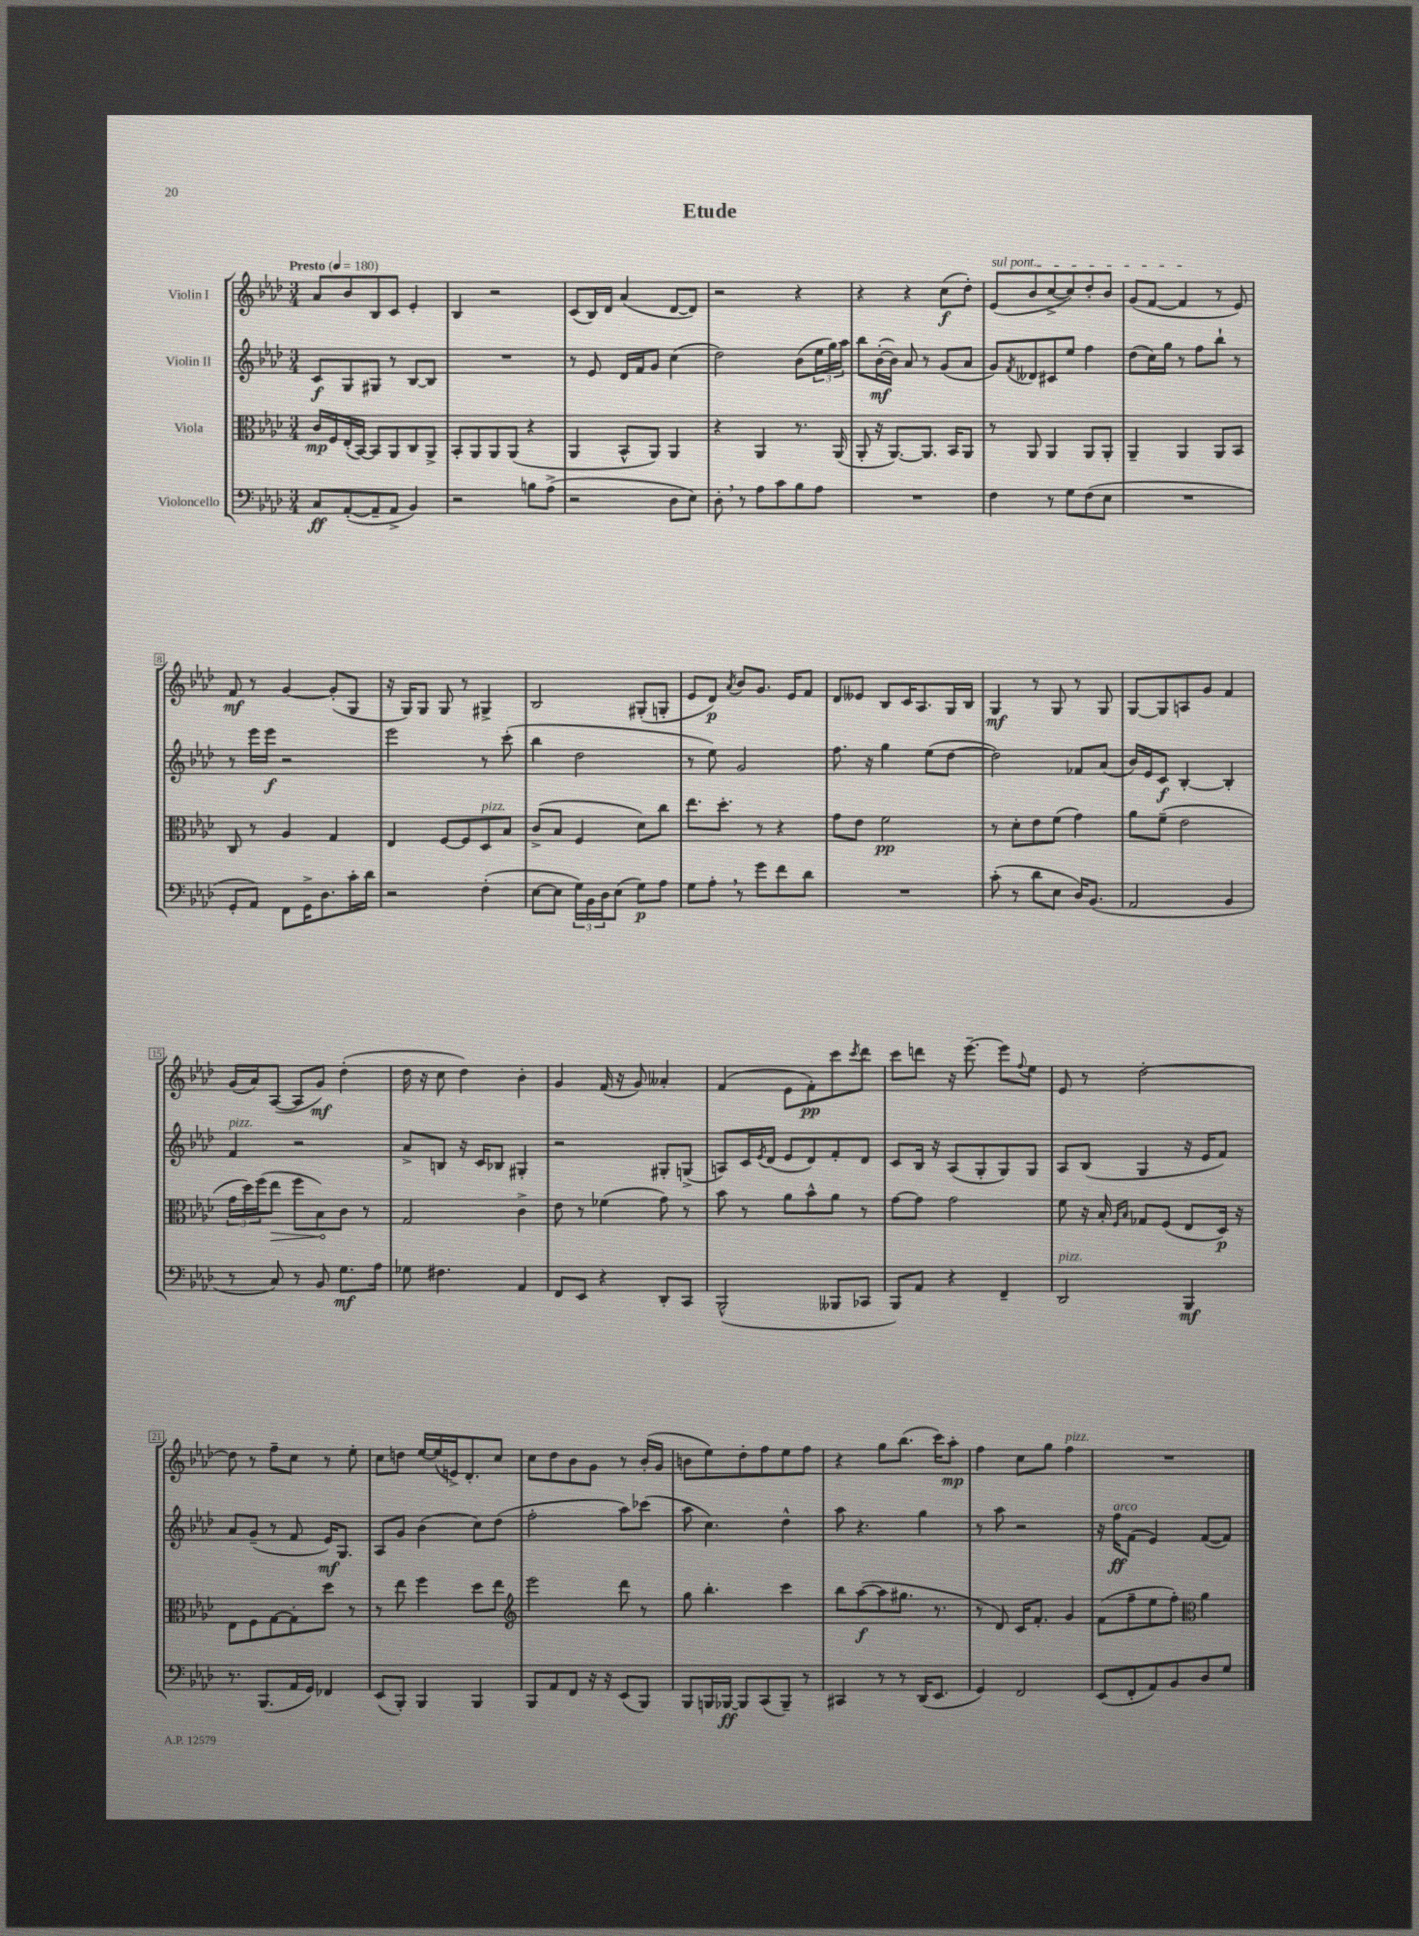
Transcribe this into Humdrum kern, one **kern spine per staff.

**kern	**dynam	**kern	**dynam	**kern	**dynam	**kern	**dynam
*part4	*part4	*part3	*part3	*part2	*part2	*part1	*part1
*staff4	*staff4	*staff3	*staff3	*staff2	*staff2	*staff1	*staff1
*I"Violoncello	*	*I"Viola	*	*I"Violin II	*	*I"Violin I	*
*clefF4	*	*clefC3	*	*clefG2	*	*clefG2	*
*k[b-e-a-d-]	*	*k[b-e-a-d-]	*	*k[b-e-a-d-]	*	*k[b-e-a-d-]	*
*M3/4	*	*M3/4	*	*M3/4	*	*M3/4	*
*MM180	*	*MM180	*	*MM180	*	*MM180	*
=1	=1	=1	=1	=1	=1	=1	=1
!	!	!	!	!	!	!LO:TX:a:B:t=Presto	!
8C/L	ff	16c/LL	mp	8c/L	f	8a-/L	.
.	.	16F/	.	.	.	.	.
([8AA-'/	.	(16E-'/	.	8G/	.	8b-/	.
.	.	[16BB-/JJ)	.	.	.	.	.
8AA-~/]	.	8BB-/L]	.	8G#X/J	.	8B-/	.
8AA-^/J	.	8AA-/	.	8r	.	8c/J	.
4BB-/)	.	8C/	.	[8B-/L	.	4e-'/	.
.	.	8AA-^/J	.	8B-/J]	.	.	.
=2	=2	=2	=2	=2	=2	=2	=2
2r	.	8BB-'/L	.	2.r	.	4B-/	.
.	.	8AA-/	.	.	.	.	.
.	.	8AA-/	.	.	.	2r	.
.	.	(8AA-/J	.	.	.	.	.
8Bn\L	.	4r	.	.	.	.	.
(8A-^\J	.	.	.	.	.	.	.
=3	=3	=3	=3	=3	=3	=3	=3
2r	.	4AA-/	.	8r	.	(8c/L	.
.	.	.	.	8e-/	.	16B-/L)	.
.	.	.	.	.	.	16d-/JJ	.
.	.	8BB-^^/L	.	16d-/LL	.	(4a-/	.
.	.	.	.	16f/J	.	.	.
.	.	8AA-/J)	.	8g/J	.	.	.
8D-\L	.	4AA-/	.	(4cc\	.	[8d-/L	.
8E-\J)	.	.	.	.	.	8d-/J])	.
=4	=4	=4	=4	=4	=4	=4	=4
8D-',\	.	4r	.	2dd-\)	.	2r	.
8r	.	.	.	.	.	.	.
8A-\L	.	4AA-/	.	.	.	.	.
8c\	.	.	.	.	.	.	.
8B-\	.	8.r	.	(8b-\L	.	4r	.
8A-\J	.	.	.	24ee-\L	.	.	.
.	.	.	.	24gg\)	.	.	.
.	.	(16AA-/	.	.	.	.	.
.	.	.	.	24aa-\JJ	.	.	.
=5	=5	=5	=5	=5	=5	=5	=5
2.r	.	8AA-'/	.	8bb-\L	.	4r	.
.	.	16r	.	([16b-'\L	mf	.	.
.	.	[8.AA-/L)	.	16b-\JJ])	.	.	.
.	.	.	.	8a-/	.	4r	.
.	.	8.AA-/J]	.	8r	.	.	.
.	.	.	.	(8g/L	.	(8cc\L	f
.	.	16BB-/KL	.	.	.	.	.
.	.	8AA-/J	.	8a-/J	.	8dd-'\J)	.
=6	=6	=6	=6	=6	=6	=6	=6
!	!	!	!	!	!	!LO:TX:a:i:t=sul pont.	!
4F\	.	8r	.	8g/L)	.	(8e-/L	.
.	.	.	.	8qf/	.	.	.
.	.	8AA-/	.	8d--X/	.	8b-/	.
8r	.	4AA-/	.	8c#X/	.	[8cc^/	.
8G\L	.	.	.	8ee-/J	.	8cc/])	.
(8F\	.	8AA-/L	.	4ff\	.	8dd-'/	.
8E-\J	.	8AA-'/J	.	.	.	8b-/J	.
=7	=7	=7	=7	=7	=7	=7	=7
2.r	.	4AA-~/	.	(8dd-\L	.	(8g/L	.
.	.	.	.	16cc\L)	.	[8f/J	.
.	.	.	.	16gg\JJ	.	.	.
.	.	4AA-/	.	8r	.	4f/]	.
.	.	.	.	8ff\L	.	.	.
.	.	8AA-/L	.	8bb-`\J	.	8r	.
.	.	8BB-/J	.	8r	.	8e-/)	.
!!LO:LB:g=z
=8	=8	=8	=8	=8	=8	=8	=8
8GG'/L	.	8C/	.	8r	.	8f/	mf
8AA-/J)	.	8r	.	16eee-\LL	.	8r	.
.	.	.	.	16eee-\JJ	f	.	.
8FF\L	.	4A-/	.	2r	.	[4g/	.
16GG^\K	.	.	.	.	.	.	.
8.D-\	.	.	.	.	.	.	.
.	.	4G/	.	.	.	(8g'/L]	.
16c'\L	.	.	.	.	.	8G/J	.
16d-\JJ	.	.	.	.	.	.	.
=9	=9	=9	=9	=9	=9	=9	=9
2r	.	4E-/	.	2eee-\	.	16r	.
.	.	.	.	.	.	16G/KL)	.
.	.	.	.	.	.	8G/J	.
.	.	[8F/L	.	.	.	8G/	.
.	.	8F/]	.	.	.	8r	.
!	!	!LO:TX:a:i:t=pizz.	!	!	!	!	!
(4F'\	.	8D-/	.	8r	.	4G#X^/	.
.	.	8B-/J	.	(8ccc'\	.	.	.
=10	=10	=10	=10	=10	=10	=10	=10
[8E-\L	.	(8c^/L	.	4bb-\	.	2B-/	.
8E-\J]	.	8B-/J	.	.	.	.	.
24G\LL)	.	4F/	.	2dd-\	.	.	.
24BB-\	.	.	.	.	.	.	.
24D-\J	.	.	.	.	.	.	.
(8E-\J	.	.	.	.	.	.	.
8G\L)	p	8d-\L)	.	.	.	(8G#X'/L	.
8A-\J	.	8cc\J	.	.	.	8Gn'/J	.
=11	=11	=11	=11	=11	=11	=11	=11
8G\L	.	8.ee-\L	.	8r	.	8e-/L	.
8A-',\J	.	.	.	8ee-\)	.	8d-/J)	p
.	.	8.dd-'\J	.	.	.	.	.
.	.	.	.	.	.	8qa-/	.
8r	.	.	.	2g/	.	8b-/L	.
8g\L	.	8r	.	.	.	8.g/J	.
8f\	.	4r	.	.	.	.	.
.	.	.	.	.	.	16e-/KL	.
8d-\J	.	.	.	.	.	8f/J	.
=12	=12	=12	=12	=12	=12	=12	=12
2.r	.	8g\L	.	8.ff\	.	8d-/L	.
.	.	8e-\J	.	.	.	8e--X/J	.
.	.	.	.	16r	.	.	.
.	.	2f\	pp	4gg\	.	8B-/L	.
.	.	.	.	.	.	16c/K	.
.	.	.	.	.	.	8.A-/	.
.	.	.	.	(8ee-\L	.	.	.
.	.	.	.	[8dd-\J	.	16G/L	.
.	.	.	.	.	.	16B-/JJ	.
=13	=13	=13	=13	=13	=13	=13	=13
(8c'\	.	8r	.	2dd-\])	.	4G/	mf
8r	.	8d-'\L	.	.	.	.	.
8d-\L	.	8e-\	.	.	.	8r	.
8E-\J	.	(8f\J	.	.	.	8G/	.
16D-/KL)	.	4g\)	.	8f-X/L	.	8r	.
(8.BB-/J	.	.	.	.	.	.	.
.	.	.	.	(8a-/J	.	8G/	.
=14	=14	=14	=14	=14	=14	=14	=14
2AA-/	.	8a-\L	.	16b-/LL)	.	[8G/L	.
.	.	.	.	16e-/J	.	.	.
.	.	(8f~\J	.	8c/J	f	8G/]	.
.	.	2e-\	.	[4B-'/	.	8An/	.
.	.	.	.	.	.	8g/J	.
4BB-/	.	.	.	4B-'/]	.	4f/	.
!!LO:LB:g=z
=15	=15	=15	=15	=15	=15	=15	=15
!	!	!	!	!LO:TX:a:i:t=pizz.	!	!	!
8r	.	24g\LL	.	4f/	.	(16g/LL	.
.	.	24dd-\)	.	.	.	.	.
.	.	.	.	.	.	16a-/J)	.
.	.	(24ff\J	.	.	.	.	.
!	!	!	!LO:HP:b	!	!	!	!
8C/)	.	8ee-\J	>	.	.	([8A-/J	.
8r	.	8ff\L	.	2r	.	8A-/L]	.
8BB-/	.	8B-\)	.	.	.	8g/J)	mf
8.G\L	mf	8c\J	]	.	.	(4dd-'\	.
.	.	8r	.	.	.	.	.
16A-\Jk	.	.	.	.	.	.	.
=16	=16	=16	=16	=16	=16	=16	=16
8G-X\	.	2G/	.	8a-^/L	.	16dd-\	.
.	.	.	.	.	.	16r	.
4.F#X\	.	.	.	8Bn/J	.	8cc\	.
.	.	.	.	16r	.	4dd-\)	.
.	.	.	.	16c/KL	.	.	.
.	.	.	.	8B-X/J	.	.	.
4AA-/	.	4c^\	.	4G#X'/	.	4b-'\	.
=17	=17	=17	=17	=17	=17	=17	=17
8FF/L	.	8e-\	.	2r	.	4g/	.
8EE-/J	.	8r	.	.	.	.	.
4r	.	(4f-X\	.	.	.	(16f/	.
.	.	.	.	.	.	16r	.
.	.	.	.	.	.	8g/)	.
8DD-'/L	.	8g\)	.	8G#X'/L	.	4a--X'/	.
8CC/J	.	8r	.	(8Gn^/J	.	.	.
=18	=18	=18	=18	=18	=18	=18	=18
(2BBB-^^/	.	8b-\	.	8An/L)	.	(4f/	.
.	.	8r	.	16c/L	.	.	.
.	.	.	.	8qe-/	.	.	.
.	.	.	.	(16d-/JJ	.	.	.
.	.	8a-\L	.	8e-/L	.	8e-\L	.
.	.	8b-^^\	.	8d-/)	.	8f'\)	pp
8BBB--X/L	.	8a-\J	.	8f'/	.	8ccc\	.
.	.	.	.	.	.	8qccc/	.
8CC-X/J	.	8r	.	8d-/J	.	8ddd-\J	.
=19	=19	=19	=19	=19	=19	=19	=19
8BBB-/L)	.	[8g\L	.	8c/L	.	8ccc\L	.
8AA-/J	.	8g\J]	.	16B-/Jk	.	8dddn\J	.
.	.	.	.	16r	.	.	.
4r	.	2g\	.	(8A-/L	.	16r	.
.	.	.	.	.	.	[8.eee-~\	.
.	.	.	.	8G'/	.	.	.
4FF~/	.	.	.	8G/)	.	8eee-\L]	.
.	.	.	.	.	.	8qqff/	.
.	.	.	.	8G/J	.	8ee-\J	.
=20	=20	=20	=20	=20	=20	=20	=20
!LO:TX:a:i:t=pizz.	!	!	!	!	!	!	!
2DD-/	.	8f\	.	8A-/L	.	8e-/	.
.	.	16r	.	(8B-/J	.	8r	.
.	.	16B-'/	.	.	.	.	.
.	.	16qqF/LL	.	.	.	.	.
.	.	16qqB-/JJ	.	.	.	.	.
.	.	8G-X/L	.	4G/	.	[2dd-'\	.
.	.	(8F/J	.	.	.	.	.
4BBB-/	mf	8E-/L	.	16r	.	.	.
.	.	.	.	16e-/KL	.	.	.
.	.	16D-/Jk)	p	8f/J)	.	.	.
.	.	16r	.	.	.	.	.
!!LO:LB:g=z
=21	=21	=21	=21	=21	=21	=21	=21
8.r	.	8E-\L	.	8a-/L	.	8dd-\]	.
.	.	8F\	.	(8g~/J	.	8r	.
(8.BBB-/L	.	.	.	.	.	.	.
.	.	[8G\	.	8r	.	8ff~\L	.
16AA-/L	.	8G'\]	.	8f/	.	8cc\J	.
16GG/JJ)	.	.	.	.	.	.	.
4FF-X/	.	8dd-\J	.	16e-/KL)	mf	8r	.
.	.	.	.	8.G/J	.	.	.
.	.	8r	.	.	.	8ee-'\	.
=22	=22	=22	=22	=22	=22	=22	=22
(8EE-/L	.	8r	.	8A-/L	.	8cc\L	.
8BBB-'/J)	.	8ee-\	.	8g/J	.	8ddn\J	.
4BBB-/	.	4ff\	.	(4b-\	.	[16ee-/LL	.
.	.	.	.	.	.	(16ee-/]	.
.	.	.	.	.	.	16en^/J)	.
.	.	.	.	.	.	8.d-'/	.
4BBB-/	.	8dd-\L	.	8cc\L)	.	.	.
.	.	8ee-\J	.	(8dd-\J	.	8cc/J	.
=23	=23	=23	=23	=23	=23	=23	=23
*	*	*clefG2	*	*	*	*	*
8BBB-/L	.	2eee-\	.	2ff'\	.	8cc\L	.
8AA-/	.	.	.	.	.	8dd-\	.
8FF/J	.	.	.	.	.	8b-\	.
16r	.	.	.	.	.	8g\J	.
16r	.	.	.	.	.	.	.
(8EE-/L	.	8ddd-\	.	8aa-\L)	.	8r	.
8BBB-/J)	.	8r	.	(8ccc-X\J	.	(16b-'/LL	.
.	.	.	.	.	.	16g/JJ	.
=24	=24	=24	=24	=24	=24	=24	=24
8BBB-/L	.	8gg\	.	8aa-\	.	8bn\L	.
16BBBn/L	.	4.bb-'\	.	4.cc\)	.	8ee-\)	.
[16BBB-X/JJ	ff	.	.	.	.	.	.
8BBB-/L]	.	.	.	.	.	8dd-'\	.
(8CC/	.	.	.	.	.	8ff\	.
8BBB-~/J)	.	4ccc\	.	4dd-^^\	.	8ee-\	.
8r	.	.	.	.	.	8ff\J	.
=25	=25	=25	=25	=25	=25	=25	=25
4CC#X/	.	8bb-\L	.	8aa-\	.	4r	.
.	.	([8aa-\	f	4.r	.	.	.
8r	.	8aa-\]	.	.	.	8gg\L	.
8r	.	8.gg#X\J	.	.	.	(8.bb-\J	.
(16DD-/KL	.	.	.	4gg\	.	.	.
8.EE-/J	.	8.r	.	.	.	16ccc\KL)	.
.	.	.	.	.	.	8aa-'\J	mp
=26	=26	=26	=26	=26	=26	=26	=26
4GG/)	.	8r	.	8r	.	4ff\	.
.	.	8d-/)	.	8aa-\	.	.	.
2FF/	.	16c/KL	.	2r	.	8cc\L	.
.	.	8.f'/J	.	.	.	.	.
.	.	.	.	.	.	8gg\J	.
!	!	!	!	!	!	!LO:TX:a:i:t=pizz.	!
.	.	4g/	.	.	.	4ff\	.
=27	=27	=27	=27	=27	=27	=27	=27
(8EE-/L	.	(8f\L	.	16r	.	2.r	.
!	!	!	!	!LO:TX:a:i:t=arco	!	!	!
.	.	.	.	16ff\KL	ff	.	.
8FF'/	.	8ff~\	.	(8f\J	.	.	.
8AA-/)	.	8ee-\	.	4e-/)	.	.	.
8BB-/	.	8ff'\J)	.	.	.	.	.
*	*	*clefC3	*	*	*	*	*
8D-/	.	4a-\	.	([8f/L	.	.	.
8G/J	.	.	.	8f/J])	.	.	.
==	==	==	==	==	==	==	==
*-	*-	*-	*-	*-	*-	*-	*-
